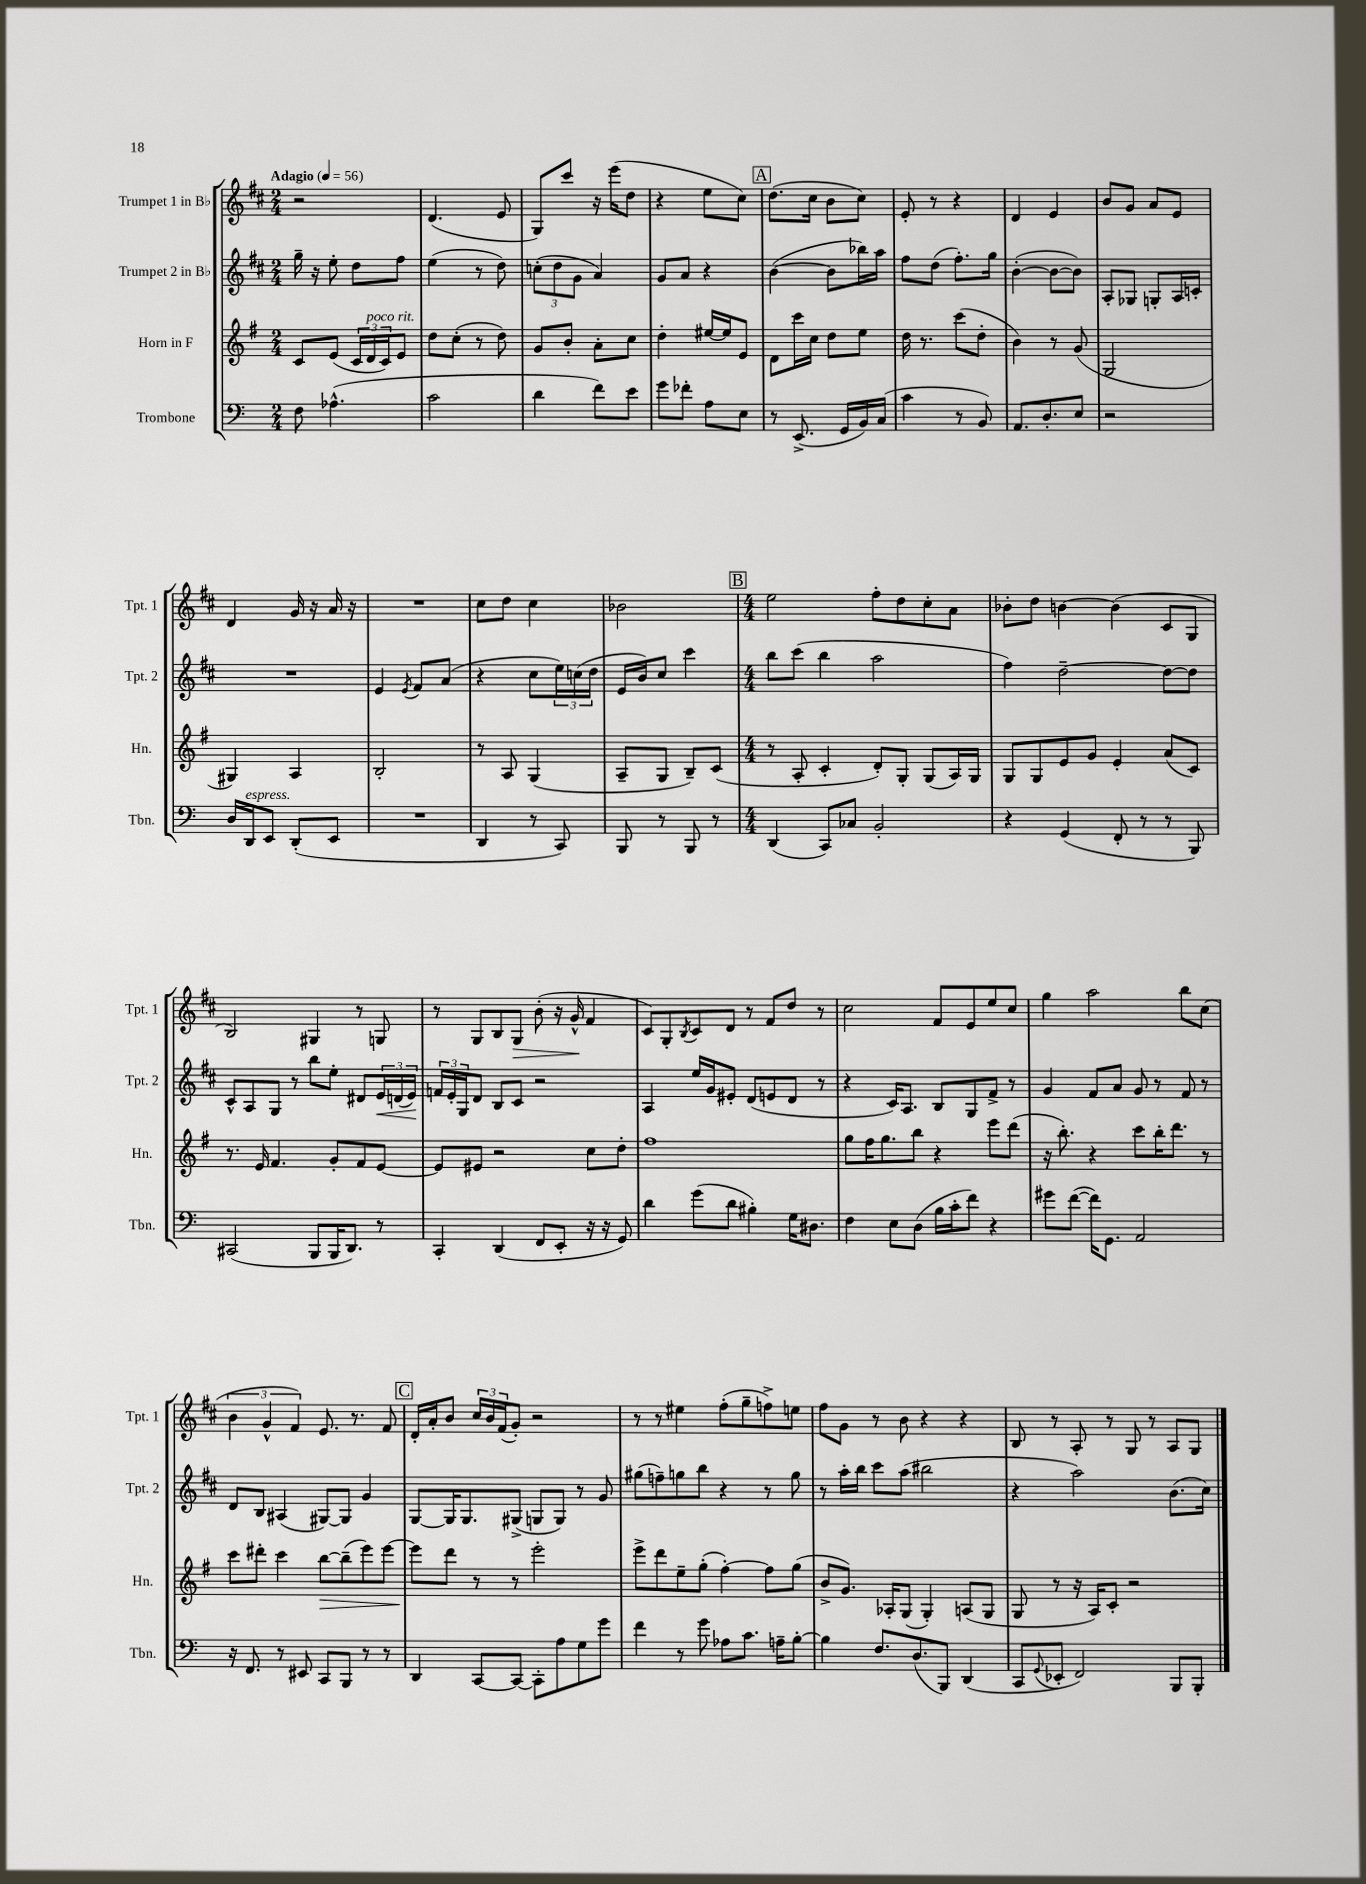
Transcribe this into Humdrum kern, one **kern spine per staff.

**kern	**kern	**kern	**kern
*staff4	*staff3	*staff2	*staff1
*clefF4	*clefG2	*clefG2	*clefG2
*k[]	*k[f#]	*k[f#c#]	*k[f#c#]
*M2/4	*M2/4	*M2/4	*M2/4
*MM56	*MM56	*MM56	*MM56
8F	8c	16gg~	2r
.	.	16r	.
(4.A-^^	(8e	8ee'	.
.	24c	8dd	.
.	24d	.	.
.	24c)	.	.
.	8e	8ff#	.
=	=	=	=
2c	8dd	(4ee	(4.d
.	(8cc'	.	.
.	8r	8r	.
.	8dd)	8dd)	8e
=	=	=	=
4d	8g	(12cc'	8G)
.	.	12dd	.
.	8b'	.	8ccc#
.	.	12g	.
8f)	8a'	4a)	16r
.	.	.	(16eee
8e	8cc	.	8dd
=	=	=	=
8g	4dd'	8g	4r
8f-'	.	8a	.
8A	[16ee#	4r	8ee
.	16ee#]	.	.
8E	8e	.	8cc#)
=	=	=	=
8r	8d	([4b	(8.dd
(8.EE^	16ccc	.	.
.	16cc	.	16cc#
.	8dd	8b]	8b
16GG	.	.	.
16BB)	8ee	16bb-)	8cc#)
(16C	.	16aa	.
=	=	=	=
4c	16dd	8ff#	8e'
.	8.r	.	.
.	.	(8dd	8r
8r	(8ccc	8.ff#')	4r
8BB)	8dd'	.	.
.	.	16gg	.
=	=	=	=
8.AA	4b)	([4b'	4d
8.D'	.	.	.
.	8r	8b_	4e
8E	(8g	8b])	.
=	=	=	=
2r	2G	8A'	8b
.	.	8G-	8g
.	.	8G'	8a
.	.	16A	8e
.	.	16c'	.
=	=	=	=
16D	4G#)	2r	4d
16DD	.	.	.
8EE	.	.	.
(8DD'	4A	.	16g
.	.	.	16r
8EE	.	.	16a
.	.	.	16r
=	=	=	=
2r	2B'	4e	2r
.	.	8qe	.
.	.	8f#	.
.	.	(8a	.
=	=	=	=
4DD	8r	4r	8cc#
.	8A	.	8dd
8r	(4G	8cc#	4cc#
8CC)	.	24ee)	.
.	.	(24cc	.
.	.	24dd	.
=	=	=	=
8BBB	8A~	16e	2b-
.	.	16b)	.
8r	8G	8cc#	.
8BBB	8B~)	4ccc#	.
8r	(8c	.	.
=	=	=	=
*M4/4	*M4/4	*M4/4	*M4/4
(4DD	8r	8bb	2ee
.	8A'	(8ccc#	.
8CC)	4c'	4bb	.
8C-	.	.	.
2BB'	8d')	2aa	8ff#'
.	8G'	.	8dd
.	(8G	.	8cc#'
.	16A)	.	8a
.	16G	.	.
=	=	=	=
4r	8G	4ff#)	8b-'
.	8G	.	8dd
(4GG	8e	[2dd~	[4b
.	8g	.	.
8FF'	4e'	.	(4b]
8r	.	.	.
8r	(8a	8dd_	8c#
8BBB)	8c)	8dd]	8G
=	=	=	=
(2CC#	8.r	8c#^^	2B)
.	.	8A	.
.	16e	.	.
.	4.f#	8G	.
.	.	8r	.
8BBB	.	8bb	4G#
16BBB	8g'	8ee'	.
8.DD)	.	.	.
.	8f#	8d#	8r
8r	[8e	24e	8G
.	.	(24d	.
.	.	24e)	.
=	=	=	=
4CC'	8e]	24f	8r
.	.	24e'	.
.	.	24G	.
.	8e#	8d	8G
(4DD	2r	8B	8B
.	.	8c#	8G
8FF	.	2r	(8b'
8EE'	.	.	16r
.	.	.	16g^^
16r	8cc	.	4f#
16r	.	.	.
8GG)	8dd'	.	.
=	=	=	=
4d	1ff#	4A	8c#)
.	.	.	8G'
.	.	.	8qB
(8g	.	16ee	8c#
.	.	16g	.
8d	.	8e#'	8d
4B#')	.	(8d	8r
.	.	8e	8f#
16G	.	8d	8dd
8.D#	.	.	.
.	.	8r	8r
=	=	=	=
4F	8gg	4r	2cc#
.	16ff#	.	.
.	8.gg	.	.
8E	.	16c#)	.
.	.	8.A	.
(8D	8bb	.	.
16B	4r	8B	8f#
16c'	.	.	.
8f)	.	8G	8e
4r	8eee	8f#^	8ee
.	(8ddd	8r	8cc#
=	=	=	=
8g#	16r	4g	4gg
.	8.bb')	.	.
([8f	.	.	.
16f])	4r	8f#	2aa
8.GG	.	.	.
.	.	8a	.
2AA	8ccc	8g	.
.	16bb'	8r	.
.	8.ddd	.	.
.	.	8f#	8bb
.	8r	8r	(8cc#
=	=	=	=
16r	8ccc	8d	6b
8.FF	.	.	.
.	8ddd#'	8B	.
.	.	.	6g^^
8r	4ccc	(4A#	.
.	.	.	6f#)
8EE#	.	.	.
8CC	[8bb	[8G#)	8.e
8BBB	(8bb~]	8G#]	.
.	.	.	8.r
8r	8eee)	4g	.
8r	[8eee	.	8f#
=	=	=	=
4DD	8eee]	[8G	16d'
.	.	.	16a'
.	8ddd	16G]	8b
.	.	8.G	.
[8CC	8r	.	24cc#
.	.	.	24b
.	.	.	(24f#
8CC_	8r	(8G#^	8g')
8CC']	2eee'	8G	2r
8A	.	8G)	.
8G	.	8r	.
8g	.	8g	.
=	=	=	=
4f	8eee^	(8gg#	8r
.	8ddd	8ff~)	8r
8r	8ee~	8gg	4ee#
8g	(8gg'	8bb	.
8A-	[4ff#')	4r	(8ff#'
8.c	.	.	8gg~
.	8ff#]	8r	8ff^)
16A~	.	.	.
[8B'	(8gg	8gg	8ee
=	=	=	=
4B]	8b^	8r	8ff#
.	8.g)	16aa'	8g
.	.	16bb	.
8.F	.	8ccc#	8r
.	16A-'	.	.
.	(8G	(8aa	8b
(8.D	.	.	.
.	4G')	2bb#	4r
8BBB)	.	.	.
(4DD	(8A	.	4r
.	8G	.	.
=	=	=	=
8CC	8G	4r	8B
8qqGG	.	.	.
8EE-'	8r	.	8r
2FF)	16r	2aa)	8A'
.	16A)	.	.
.	8c'	.	8r
.	2r	.	8G
.	.	.	8r
8BBB	.	(8.b	8A
8BBB'	.	.	8G
.	.	16cc#)	.
==	==	==	==
*-	*-	*-	*-
